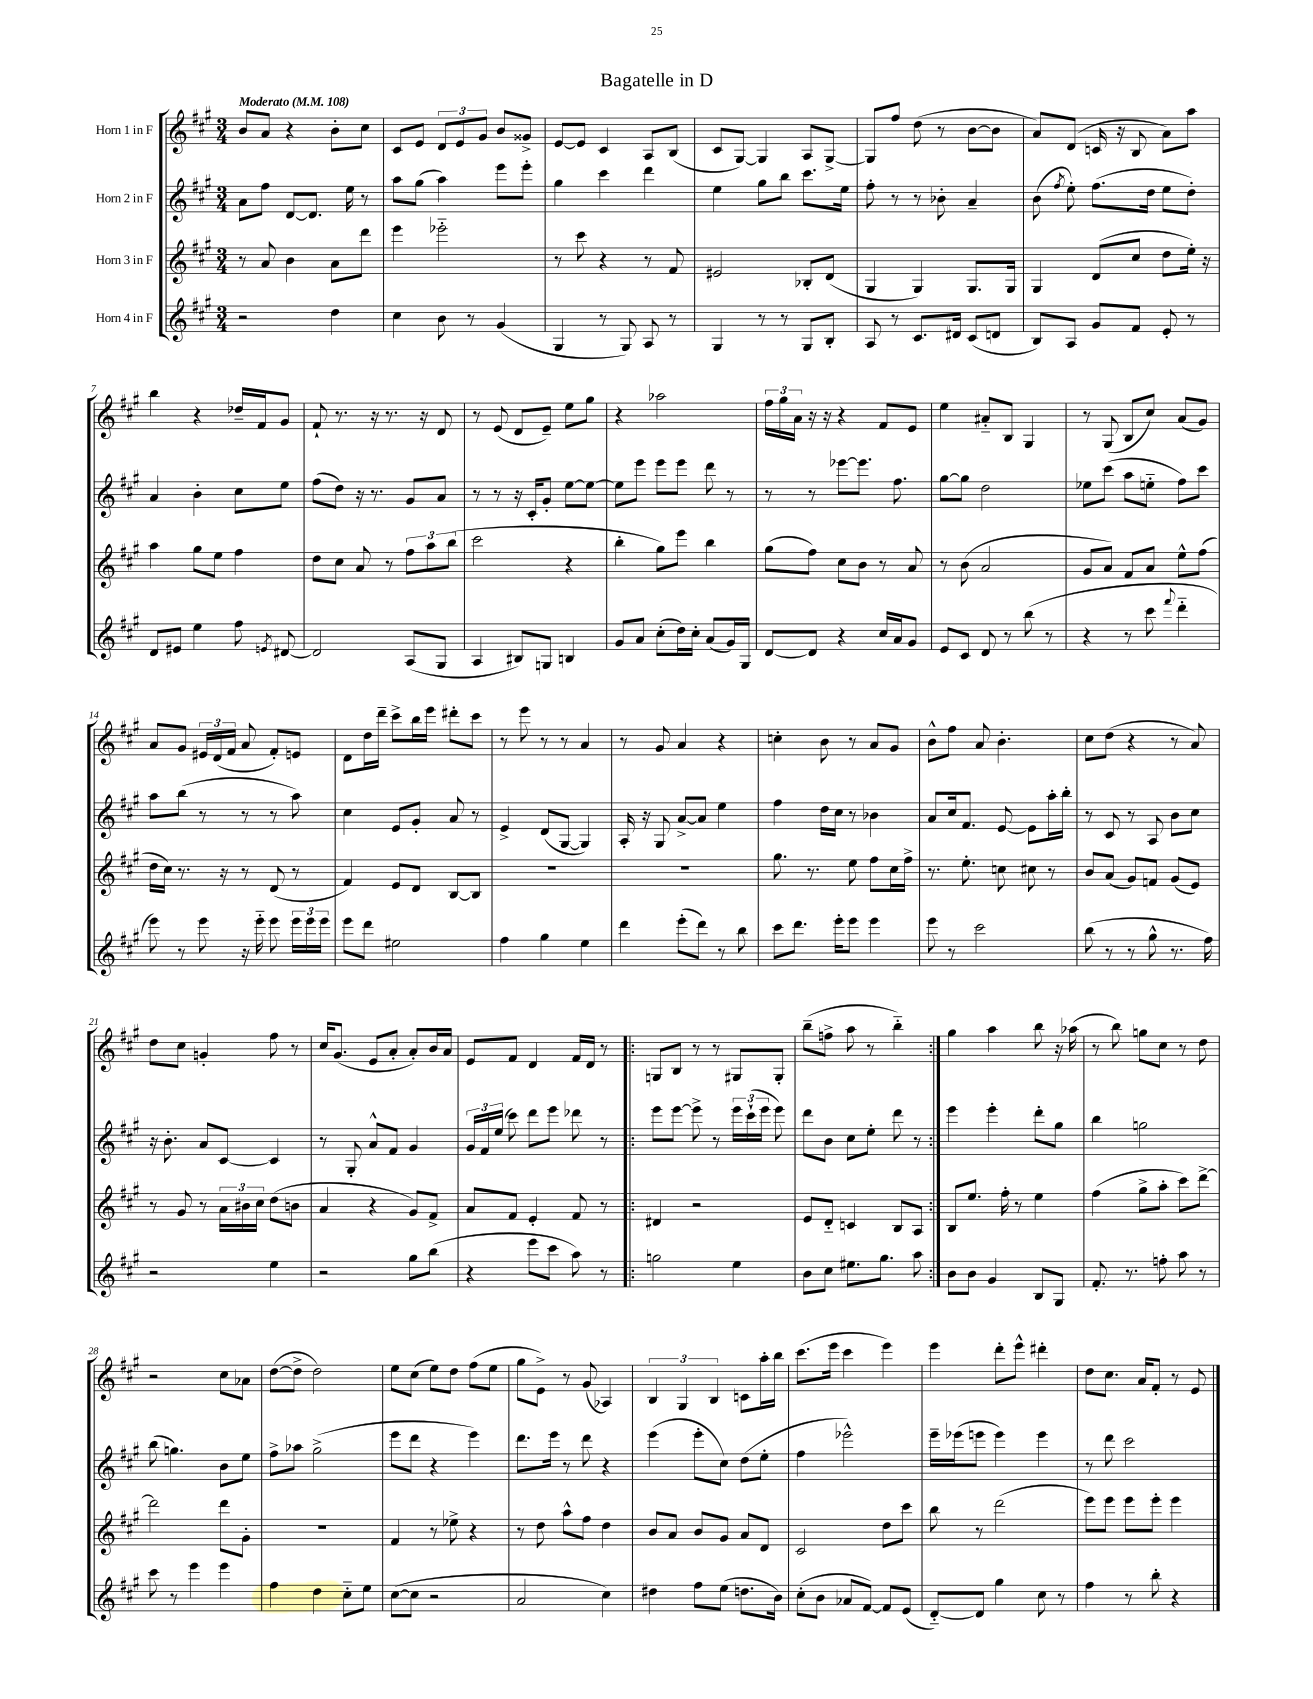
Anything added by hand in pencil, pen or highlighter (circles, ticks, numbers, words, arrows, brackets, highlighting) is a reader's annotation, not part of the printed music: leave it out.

**kern	**kern	**kern	**kern
*part4	*part3	*part2	*part1
*staff4	*staff3	*staff2	*staff1
*I"Horn 4 in F	*I"Horn 3 in F	*I"Horn 2 in F	*I"Horn 1 in F
*clefG2	*clefG2	*clefG2	*clefG2
*k[f#c#g#]	*k[f#c#g#]	*k[f#c#g#]	*k[f#c#g#]
*M3/4	*M3/4	*M3/4	*M3/4
*MM108	*MM108	*MM108	*MM108
=1	=1	=1	=1
!	!	!	!LO:TX:a:B:t=Moderato
2r	8r	8a\L	8b/L
.	8a/	8ff#\J	8a/J
.	4b\	[8d/L	4r
.	.	8.d/J]	.
4dd\	8a\L	.	8b'\L
.	.	16ee\	.
.	8ddd\J	8r	8cc#\J
=2	=2	=2	=2
4cc#\	4eee\	8aa\L	8c#/L
.	.	(8gg#\J	8e/J
8b\	2eee-X\	4aa\)	12d/L
.	.	.	12e/
8r	.	.	.
.	.	.	12g#/J
(4g#/	.	8eee\L	8b/L
.	.	8eee'\J	8g##X^/J
=3	=3	=3	=3
4G#/	8r	4gg#\	[8e/L
.	8ccc#\	.	8e/J]
8r	4r	4ccc#\	4c#/
8G#/)	.	.	.
8A/	8r	4ddd\	8A/L
8r	8f#/	.	(8B/J
=4	=4	=4	=4
4G#/	2e#X/	4ee\	8c#/L
.	.	.	[8G#/J)
8r	.	8gg#\L	4G#/]
8r	.	8bb\J	.
8G#/L	8B-X'/L	8.ccc#\L	8A/L
8B'/J	(8d/J	.	[8G#^/J
.	.	16ee\Jk	.
=5	=5	=5	=5
8A/	4G#/	8ff#'\	8G#/L]
8r	.	8r	8ff#/J
8.c#/L	4G#/)	8r	(8dd\
.	.	8b-X'\	8r
16d#X/Jk	.	.	.
(8c#/L	8.G#/L	4a~/	[8b\L
8dn/J	.	.	8b\J]
.	16G#/Jk	.	.
=6	=6	=6	=6
8B/L)	4G#/	(8b\	8a/L)
.	.	8qff#/	.
8A/J	.	8ee'\)	(8d/J
8g#/L	(8d/L	(8.ff#\L	16cn/
.	.	.	16r
8f#/J	8cc#/J	.	8B/
.	.	16dd\Jk	.
8e'/	8dd\L	8ee\L	8a\L)
8r	16ee'\Jk)	8dd'\J)	8aa\J
.	16r	.	.
!!LO:LB:g=z
=7	=7	=7	=7
8d/L	4aa\	4a/	4bb\
8e#X/J	.	.	.
4ee\	8gg#\L	4b'\	4r
.	8ee\J	.	.
8ff#\	4ff#\	8cc#\L	16dd-X~/LL
.	.	.	16f#/J
8qen/	.	.	.
[8d#X/	.	8ee\J	8g#/J
=8	=8	=8	=8
2d#/]	8dd\L	(8ff#\L	8f#`/
.	8cc#\J	8dd\J)	8.r
.	8a/	16r	.
.	.	8.r	16r
.	8r	.	8.r
(8A/L	12ff#\L	8g#/L	.
.	.	.	16r
.	12aa\	.	.
8G#/J	.	8a/J	8d/
.	(12bb\J	.	.
=9	=9	=9	=9
4A/	2ccc#\	8r	8r
.	.	8r	(8e/
8B#X/L)	.	16r	8d/L
.	.	16c#'/KL	.
8Gn/J	.	8g#'/J	8e~/J)
4Bn/	4r	[8ee\L	8ee\L
.	.	8ee\J_	8gg#\J
=10	=10	=10	=10
8g#/L	4bb'\	8ee\L]	4r
8a/J	.	8eee\J	.
(8cc#'\L	8gg#\L)	8eee\L	2aa-X\
16dd\L)	8eee\J	8eee\J	.
16cc#'\JJ	.	.	.
(8a/L	4bb\	8ddd\	.
16g#/L)	.	8r	.
16G#/JJ	.	.	.
=11	=11	=11	=11
[8d/L	(8gg#\L	8r	24ff#\LL
.	.	.	24gg#\
.	.	.	24a\JJ
8d/J]	8ff#\J)	8r	16r
.	.	.	16r
4r	8cc#\L	[8eee-X\L	4r
.	8b\J	8.eee-\J]	.
16cc#/LL	8r	.	8f#/L
16a/J	.	8.ff#\	.
8g#/J	8a/	.	8e/J
=12	=12	=12	=12
8e/L	8r	[8gg#\L	4ee\
8c#/J	(8b\	8gg#\J]	.
8d/	2a/	2dd\	8a#X/L
8r	.	.	8B/J
(8bb\	.	.	4G#/
8r	.	.	.
=13	=13	=13	=13
4r	8g#/L	8ee-X\L	8r
.	8a/J)	(8ccc#\J	(8G#/
8r	8f#/L	8aa\L	8B/L
8ccc#\	8a/J	8een\J	8cc#/J)
8qqfff#/	.	.	.
4ddd\	8ee^^\L	8ff#\L)	(8a/L
.	(8ff#\J	8ccc#\J	8g#/J)
!!LO:LB:g=z
=14	=14	=14	=14
8eee\)	16dd\LL	8aa\L	8a/L
.	16cc#\JJ)	.	.
8r	8.r	(8bb\J	8g#/J
8eee\	.	8r	24e#X/LL
.	.	.	(24d/
.	16r	.	.
.	.	.	24f#/JJ
16r	8r	8r	8a/
16eee\	.	.	.
8eee\	(8d/	8r	8f#'/L)
24eee\LL	8r	8aa\)	8en/J
24eee\	.	.	.
24eee\JJ	.	.	.
=15	=15	=15	=15
8eee\L	4f#/)	4cc#\	8d\L
8ddd\J	.	.	16dd\L
.	.	.	16ddd~\JJ
2ee#X\	8e/L	8e/L	8ccc#^\L
.	8d/J	8g#'/J	16bb\L
.	.	.	16eee\JJ
.	[8B/L	8a/	8ddd#X'\L
.	8B/J]	8r	8ccc#\J
=16	=16	=16	=16
4ff#\	2.r	4e^/	8r
.	.	.	8eee\
4gg#\	.	(8d/L	8r
.	.	[8G#/J	8r
4ee\	.	4G#/])	4a/
=17	=17	=17	=17
4ddd\	2.r	16A'/	8r
.	.	16r	.
.	.	8G#/	8g#/
(8eee'\L	.	[8a^/L	4a/
8ddd\J)	.	8a/J]	.
8r	.	4ee\	4r
8bb\	.	.	.
=18	=18	=18	=18
8ccc#\L	8.gg#\	4ff#\	4ccn'\
8.ddd\J	.	.	.
.	8.r	.	.
.	.	16dd\LL	8b\
16eee'\KL	.	16cc#\JJ	.
8eee\J	8ee\	8r	8r
4eee\	8ff#\L	4b-X\	8a/L
.	16cc#\L	.	8g#/J
.	16ff#^\JJ	.	.
=19	=19	=19	=19
8eee\	8.r	8a/L	8b^^\L
8r	.	16cc#/k	8ff#\J
.	8.ee'\	8.f#/J	.
2ccc#\	.	.	8a/
.	8ccn\	[8e/	4.b'\
.	8cc#X\	8e\L]	.
.	8r	16aa'\L	.
.	.	16bb'\JJ	.
=20	=20	=20	=20
(8bb\	8b/L	8r	8cc#\L
8r	(8a/J	8c#/	(8dd\J
8r	8g#/L)	8r	4r
8gg#^^\	8fn/J	8A/	.
8.r	(8g#/L	8b\L	8r
.	8e/J)	8cc#\J	8a/)
16ff#\)	.	.	.
!!LO:LB:g=z
=21	=21	=21	=21
2r	8r	16r	8dd\L
.	.	8.b'\	.
.	8g#/	.	8cc#\J
.	8r	8a/L	4gn'/
.	24a\LL	[8c#/J	.
.	24b#X\	.	.
.	24cc#\JJ	.	.
4ee\	(8dd\L	4c#/]	8ff#\
.	8bn\J	.	8r
=22	=22	=22	=22
2r	4a/	8r	16cc#/KL
.	.	.	(8.g#/J
.	.	8G#'/	.
.	4r	8a^^/L	8e/L
.	.	8f#/J	8a'/J
8gg#\L	8g#/L)	4g#/	8a'/L)
(8bb\J	8f#^/J	.	16b/L
.	.	.	16a/JJ
=23	=23	=23	=23
4r	8a/L	24g#/LL	8e/L
.	.	24f#/	.
.	.	(24ee/JJ	.
.	8f#/J	8ccc#\)	8f#/J
8eee\L	4e'/	8ddd\L	4d/
8ccc#\J	.	8eee\J	.
8aa\)	8f#/	8ddd-X\	16f#/LL
.	.	.	16d/JJ
8r	8r	8r	8r
=24!|:	=24!|:	=24!|:	=24!|:
2ggn\	4d#X/	8eee\L	8Gn/L
.	.	[8eee\J	8B/J
.	2r	8eee^\]	8r
.	.	8r	8r
4ee\	.	24eee\LL	8G#X/L
.	.	(24ccc#`\	.
.	.	24eee\JJ	.
.	.	8eee\)	8G#'/J
=25	=25	=25	=25
8b\L	8e/L	8ddd\L	(8bb~\L
8cc#\J	8d/J	8b\J	8ffn^\J
8.ee#X\L	4cn/	8cc#\L	8aa\
.	.	8ee'\J	8r
8.gg#\J	.	.	.
.	8B/L	8ddd\	4bb\)
8aa\	8A/J	8r	.
=26:|!	=26:|!	=26:|!	=26:|!
8b\L	8B/L	4eee\	4gg#\
8b\J	8.ee/J	.	.
4g#/	.	4eee'\	4aa\
.	16ff#'\	.	.
.	8r	.	.
8B/L	4ee\	8ddd'\L	8bb\
8G#/J	.	8gg#\J	16r
.	.	.	(16aa-X\
=27	=27	=27	=27
8.f#'/	(4ff#\	4bb\	8r
.	.	.	8bb\)
8.r	.	.	.
.	8gg#^\L	2ggn\	8ggn\L
8ffn'\	8aa'\J	.	8cc#\J
8aa\	8ccc#\L)	.	8r
8r	[8ddd^\J	.	8dd\
!!LO:LB:g=z
=28	=28	=28	=28
8ccc#\	2ddd\]	(8bb\	2r
8r	.	4.ggn\)	.
4eee\	.	.	.
4eee\	8ddd\L	8b\L	8cc#\L
.	8g#'\J	8ee\J	8a-X\J
=29	=29	=29	=29
4ff#\	2.r	8ff#^\L	([8dd\L
.	.	8aa-X\J	8dd^\J]
4dd\	.	(2gg#^\	2dd\)
8cc#\L	.	.	.
8ee\J	.	.	.
=30	=30	=30	=30
([8cc#\L	4f#/	8eee\L	8ee\L
8cc#\J]	.	8ddd\J	(8cc#\J
2r	8r	4r	8ee\L)
.	8ee-X^\	.	8dd\J
.	4r	4eee\)	(8ff#\L
.	.	.	8ee\J
=31	=31	=31	=31
2a/	8r	8.ddd\L	8gg#\L
.	8dd\	.	8e^\J)
.	.	16eee\Jk	.
.	8aa^^\L	8r	8r
.	8ff#\J	8ddd\	(8g#/
4cc#\)	4dd\	4r	4A-X/)
=32	=32	=32	=32
4dd#X\	8b/L	(4eee\	6B/
.	8a/J	.	.
.	.	.	6G#/
8ff#\L	8b/L	8eee'\L	.
.	.	.	6B/
(8ee\J	8g#/J	8cc#\J)	.
8.ddn\L	8a/L	(8dd\L	8cn\L
.	8d/J	8ee'\J	16aa'\L
16b\Jk)	.	.	16bb\JJ
=33	=33	=33	=33
(8cc#'\L	2c#/	4ff#\	(8.ccc#\L
8b\J	.	.	.
.	.	.	16eee\Jk
8a-X/L	.	2eee-X^^\)	4ccc#\
[8f#/J)	.	.	.
8f#/L]	8dd\L	.	4eee\)
(8e/J	8ccc#\J	.	.
=34	=34	=34	=34
[8d/L)	8bb\	16eee~\LL	4eee\
.	.	(16eee-X\J	.
8d/J]	8r	8eeen\J	.
4gg#\	(2ddd\	4eee\)	8ddd'\L
.	.	.	8eee^^\J
8cc#\	.	4eee\	4ddd#X'\
8r	.	.	.
=35	=35	=35	=35
4ff#\	8eee\L)	8r	8dd\L
.	8eee\J	8ddd\	8.cc#\J
8r	8eee\L	2ccc#\	.
.	.	.	16a/KL
8bb'\	8eee'\J	.	8f#'/J
4r	4eee\	.	8r
.	.	.	8e/
==	==	==	==
*-	*-	*-	*-
